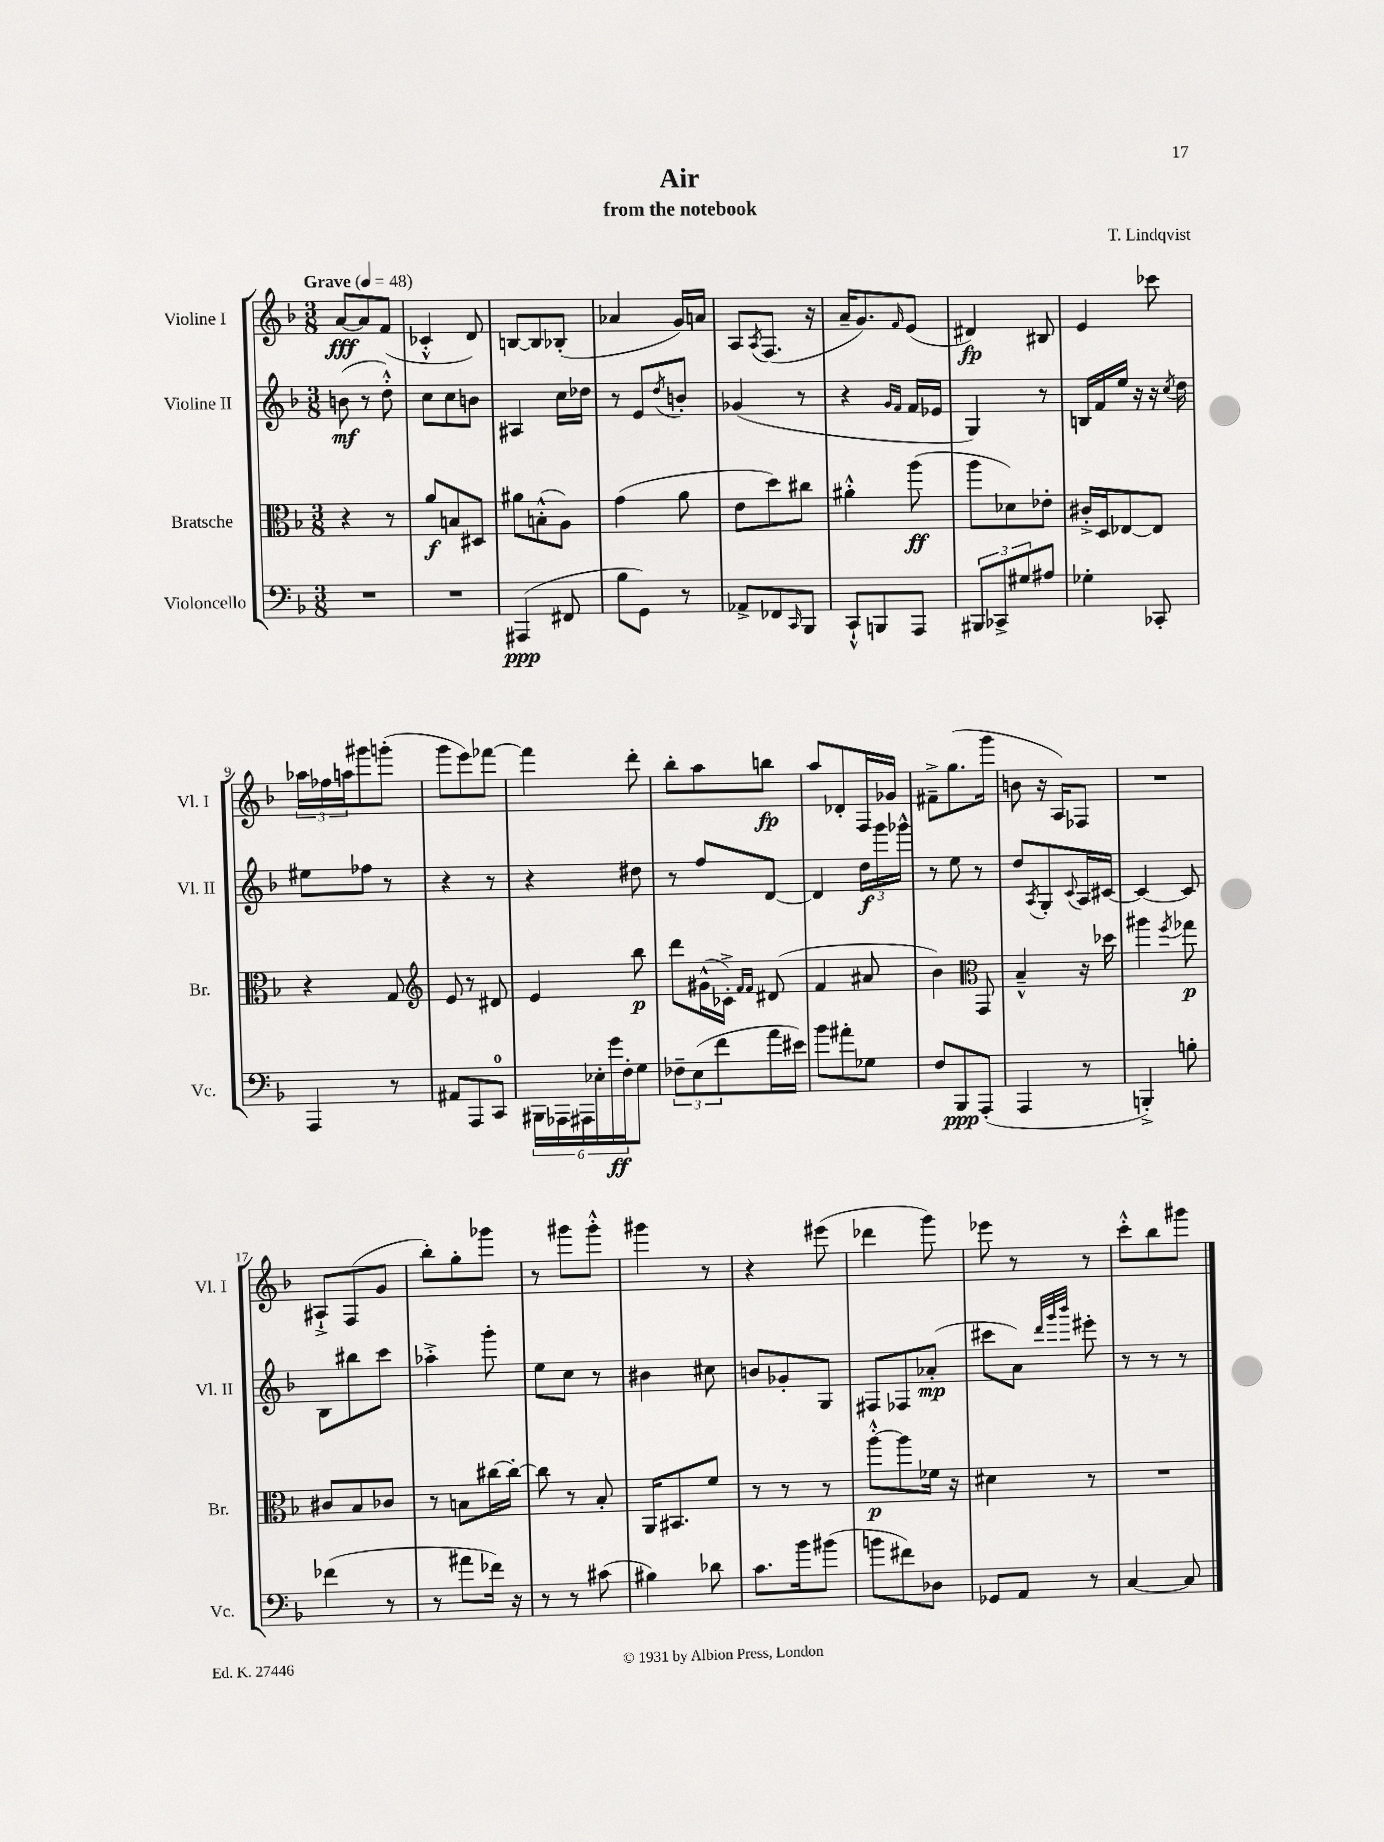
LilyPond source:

\header { title = "Air" composer = "T. Lindqvist" subtitle = "from the notebook" }
<<
\new StaffGroup <<
\new Staff = "s0" \with { instrumentName = "Violine I" shortInstrumentName = "Vl. I" } {
    \clef treble \key f \major \numericTimeSignature \time 3/8 \tempo "Grave" 4 = 48
    a'8~\fff a'8 f'8( |
    ces'4-.-^ d'8) |
    b8~ b8 bes8-.( |
    aes'4 g'16) a'16 |
    a8 \acciaccatura { a8 } f8.( r16 |
    a'16-- g'8.) \grace { f'16 } e'8( |
    dis'4\fp) bis8 |
    e'4 ces'''8 |
    \tuplet 3/2 { aes''16 fes''16 a''16 } gis'''8 g'''8-.( |
    g'''8 e'''8) fes'''8~ |
    fes'''4 d'''8-. |
    bes''8-. a''8 b''8\fp |
    a''8 des'8-. f16 ges'16 |
    fis'8---> g''8.( g'''16 |
    b'8 r16 a16) fes8 |
    R4. |
    ais8-!-> f8( g'8 |
    bes''8-.) g''8-. ges'''8 |
    r8 gis'''8 gis'''8-.-^ |
    gis'''4 r8 |
    r4 eis'''8( |
    des'''4 g'''8) |
    ees'''8 r8 r8 |
    c'''8-.-^ bes''8 gis'''8 \bar "|." |
}
\new Staff = "s1" \with { instrumentName = "Violine II" shortInstrumentName = "Vl. II" } {
    \clef treble \key f \major \numericTimeSignature \time 3/8
    b'8\mf( r8 d''8-.-^) |
    c''8 c''8 b'8 |
    ais4 c''16 des''16 |
    r8 e'8 \acciaccatura { d''8 } b'8-. |
    ges'4( r8 |
    r4 \grace { g'16 f'16 } f'16 ees'16 |
    g4) r8 |
    b16 f'16 e''16 r16 r16 \acciaccatura { c''8 } d''16 |
    eis''8 fes''8 r8 |
    r4 r8 |
    r4 dis''8 |
    r8 f''8 d'8~ |
    d'4 \tuplet 3/2 { d''16\f g'''16 ges'''16-^ } |
    r8 e''8 r8 |
    d''8 \acciaccatura { a8 } g8-. \appoggiatura { c'8 } a16 cis'16~ |
    cis'4~ cis'8 |
    bes8 bis''8 c'''8 |
    aes''4-.-> g'''8-. |
    e''8 c''8 r8 |
    bis'4 cis''8 |
    b'8 ges'8-. g8 |
    fis8 fes8 aes'8-.\mp( |
    cis'''8 a'8) \grace { d'''32 g'''32 bes'''32 } eis'''8-. |
    r8 r8 r8 \bar "|." |
}
\new Staff = "s2" \with { instrumentName = "Bratsche" shortInstrumentName = "Br." } {
    \clef alto \key f \major \numericTimeSignature \time 3/8
    r4 r8 |
    a'8\f b8 dis8 |
    ais'8 b8-.-^( a8) |
    g'4( a'8 |
    e'8 d''8) cis''8 |
    ais'4-.-^ a''8\ff( |
    a''8 des'8) ees'8-. |
    cis'16-.-> d16 ees8~ ees8 |
    r4 g8 |
    \clef treble e'8 r8 dis'8 |
    e'4 bes''8\p |
    d'''8 gis'16-^( ces'16-.->) \grace { f'16 f'16 } dis'8( |
    f'4 ais'8 |
    bes'4) \clef alto g,8 |
    bes4---^ r16 des''16 |
    ais''4 \acciaccatura { f''8 } ges''8\p |
    cis'8 bes8 ces'8 |
    r8 b8 cis''16~ cis''16~-. |
    cis''8 r8 bes8-. |
    a,16 bis,8. f'8 |
    r8 r8 r8 |
    a''8~-.-^\p a''8 fes'16 r16 |
    dis'4 r8 |
    R4. \bar "|." |
}
\new Staff = "s3" \with { instrumentName = "Violoncello" shortInstrumentName = "Vc." } {
    \clef bass \key f \major \numericTimeSignature \time 3/8
    R4. |
    R4. |
    ais,,4\ppp( fis,8 |
    bes8 g,8) r8 |
    aes,8-> fes,8 \grace { c,16 } bes,,8 |
    c,8-!-^ b,,8 a,,8 |
    \tuplet 3/2 { bis,,8 ces,8-> gis8 } ais8 |
    ges4-. ces,8-. |
    a,,4 r8 |
    ais,8 a,,8 c,8-0 |
    \tuplet 6/4 { bis,,16 aes,,16 ais,,16 ees16-. g'16\ff f16-. } g8 |
    \tuplet 3/2 { fes8-- e8( f'8 } a'16 eis'16) |
    bes'8 ais'8-. ges8 |
    f8 bes,,8\ppp a,,8-.( |
    a,,4 r8 |
    b,,4-.->) b8-. |
    fes'4( r8 |
    r8 ais'8 fes'16) r16 |
    r8 r8 cis'8( |
    bis4) des'8 |
    c'8. bes'16 bis'8( |
    b'8 fis'8) des8 |
    ges,8 a,8 r8 |
    c4~ c8 \bar "|." |
}
>>
>>
